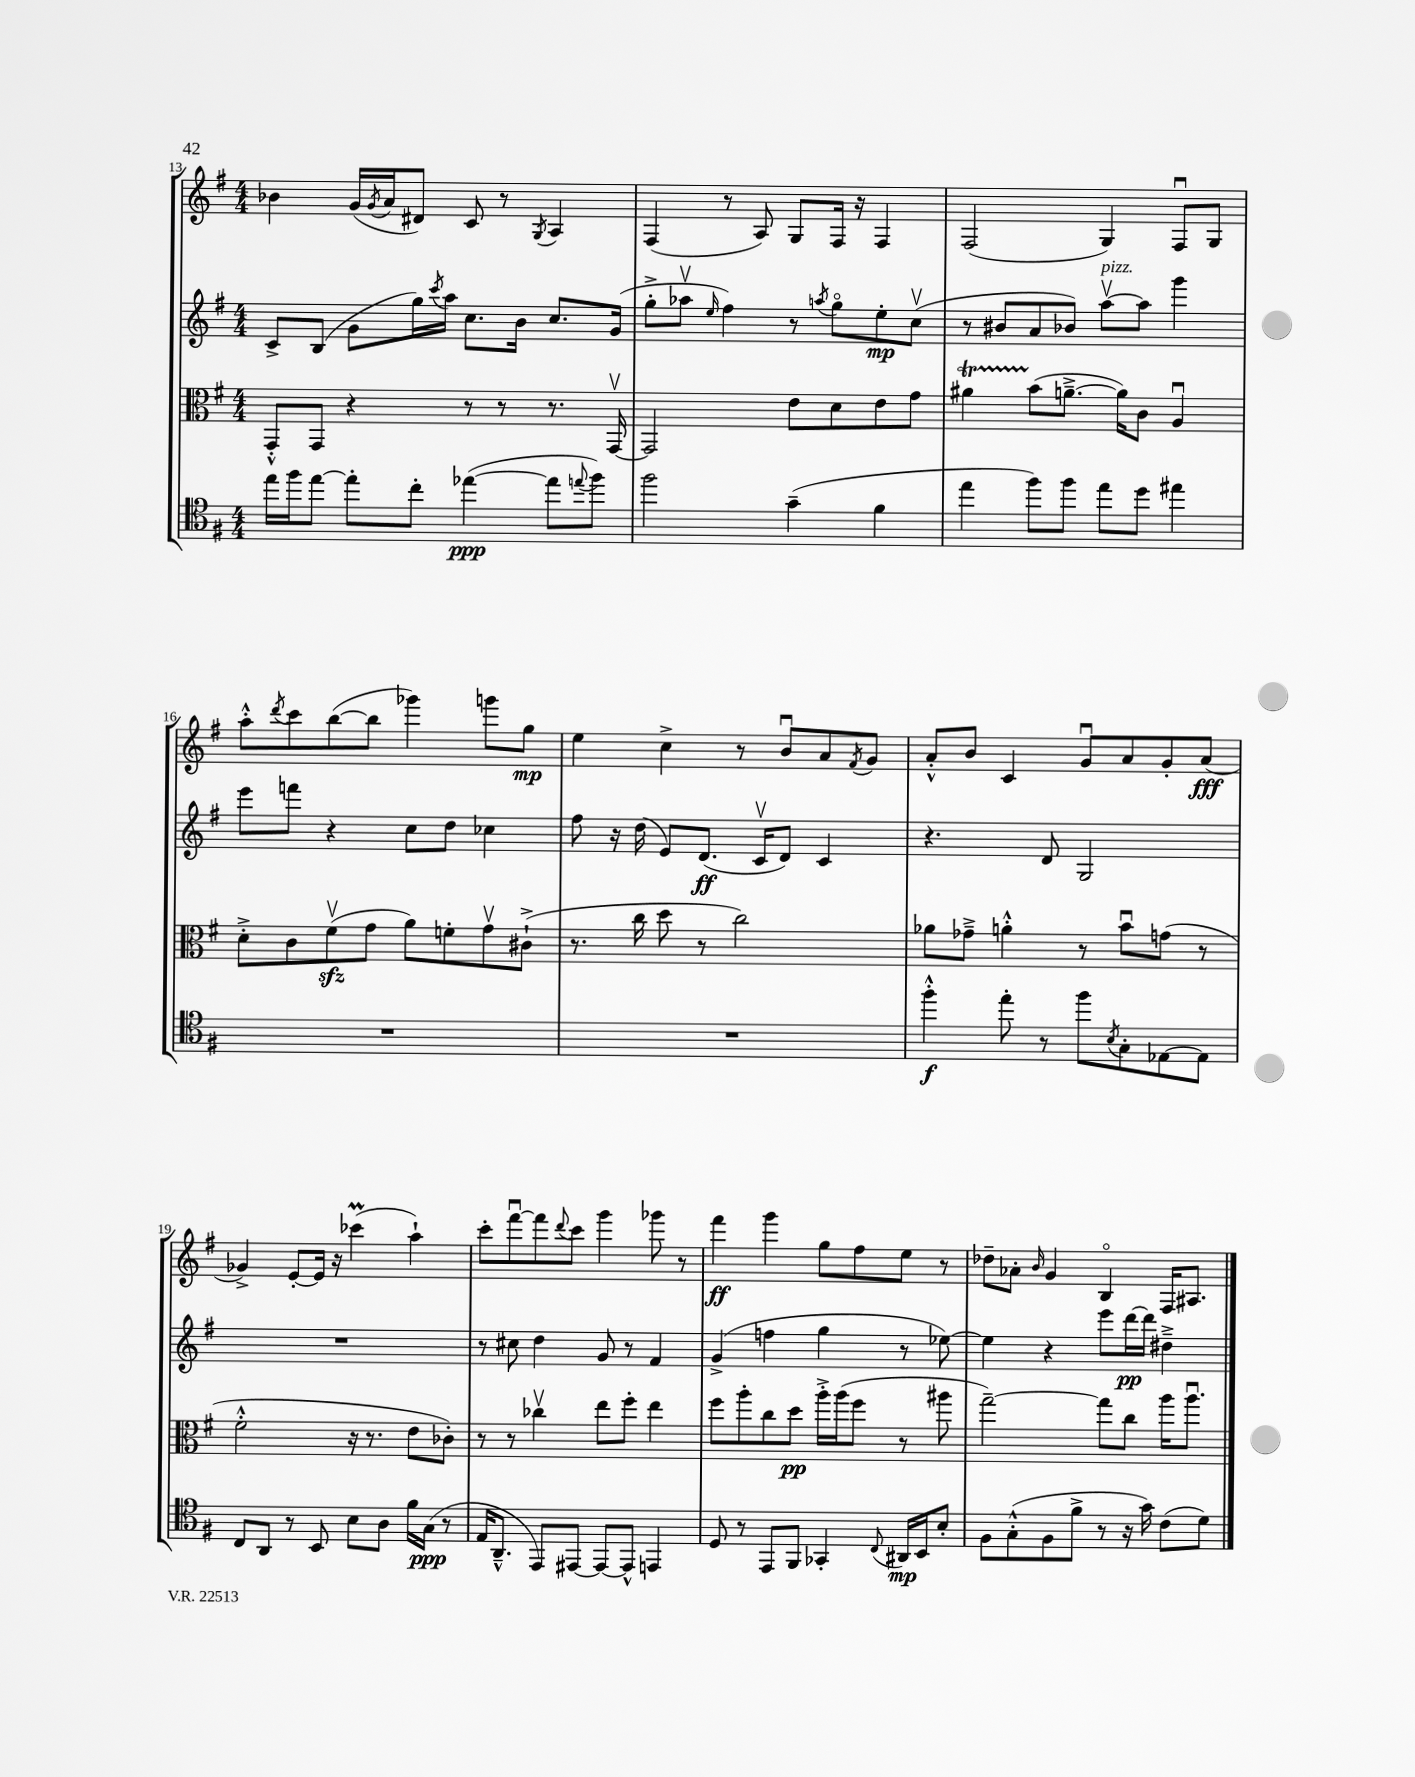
<<
\new StaffGroup <<
\new Staff = "s0" {
    \clef treble \key g \major \numericTimeSignature \time 4/4
    bes'4 g'16( \acciaccatura { g'8 } a'16 dis'8) c'8 r8 \acciaccatura { g8 } a4 |
    fis4( r8 a8) g8 fis16 r16 fis4 |
    fis2( g4) fis8\downbow g8 |
    a''8-.-^ \acciaccatura { d'''8 } c'''8 b''8~( b''8 ges'''4) g'''8 g''8\mp |
    e''4 c''4-> r8 b'8\downbow a'8 \acciaccatura { fis'8 } g'8 |
    a'8-.-^ b'8 c'4 g'8\downbow a'8 g'8-. a'8\fff( |
    ges'4->) e'8~-. e'16 r16 ces'''4\prall( a''4-!) |
    c'''8-. fis'''8~\downbow fis'''8 \appoggiatura { d'''8 } c'''8 g'''4 ges'''8 r8 |
    fis'''4\ff g'''4 g''8 fis''8 e''8 r8 |
    des''8-- aes'8-. \grace { b'16 } g'4 b4\flageolet fis16 ais8. \bar "|." |
}
\new Staff = "s1" {
    \clef treble \key g \major \numericTimeSignature \time 4/4
    c'8-> b8( g'8 g''16) \acciaccatura { c'''8 } a''16 c''8. b'16 c''8. g'16( |
    g''8-.-> aes''8\upbow \grace { e''16 } fis''4) r8 \acciaccatura { a''8 } g''8\flageolet e''8-.\mp c''8\upbow( |
    r8 bis'8 a'8 bes'8) a''8~\upbow^\markup { \italic "pizz." } a''8 g'''4 |
    e'''8 f'''8 r4 c''8 d''8 ces''4 |
    fis''8 r16 d''16( e'8) d'8.\ff( c'16\upbow d'8) c'4 |
    r4. d'8 g2 |
    R1 |
    r8 cis''8 d''4 g'8 r8 fis'4 |
    g'4->( f''4 g''4 r8 ees''8~) |
    ees''4 r4 e'''8 d'''16~\pp d'''16 dis''4---> \bar "|." |
}
\new Staff = "s2" {
    \clef alto \key g \major \numericTimeSignature \time 4/4
    g,8-.-^ g,8 r4 r8 r8 r8. g,16~\upbow |
    g,2 e'8 d'8 e'8 g'8 |
    ais'4\startTrillSpan b'8\stopTrillSpan( a'8.~---> a'16) c'8 a4\downbow |
    d'8-.-> c'8 fis'8\upbow\sfz( g'8 a'8) f'8-. g'8\upbow cis'8-!->( |
    r8. c''16 d''8 r8 c''2) |
    aes'8 ges'8---> a'4-.-^ r8 b'8\downbow g'8( r8 |
    fis'2-.-^ r16 r8. e'8 ces'8-.) |
    r8 r8 ces''4\upbow e''8 fis''8-. e''4 |
    fis''8 a''8-. c''8 d''8\pp a''16-.-> a''16( fis''8 r8 ais''8 |
    g''2~--) g''8 c''8 a''16 a''8.\downbow \bar "|." |
}
\new Staff = "s3" {
    \clef tenor \key g \major \numericTimeSignature \time 4/4
    e''16 fis''16 e''8~ e''8-. c''8-. ees''4~\ppp( ees''8 \appoggiatura { e''8 } fis''8) |
    fis''2 g'4--( fis'4 |
    e''4 fis''8) fis''8 e''8 d''8 eis''4 |
    R1 |
    R1 |
    fis''4-.-^\f e''8-. r8 fis''8 \acciaccatura { b8 } g8-. ees8~ ees8 |
    c8 a,8 r8 b,8 b8 a8 fis'16 g16\ppp( r8 |
    e16 a,8.---^ e,8) eis,8~ eis,8~ eis,8-^ e,4 |
    d8 r8 e,8 fis,8 ges,4-. \appoggiatura { c8 } ais,16\mp b,16 b8-. |
    fis8 g8-.-^( fis8 fis'8-> r8 r16 g'16) c'8( d'8) \bar "|." |
}
>>
>>
\layout { \context { \Score currentBarNumber = #13 } }
